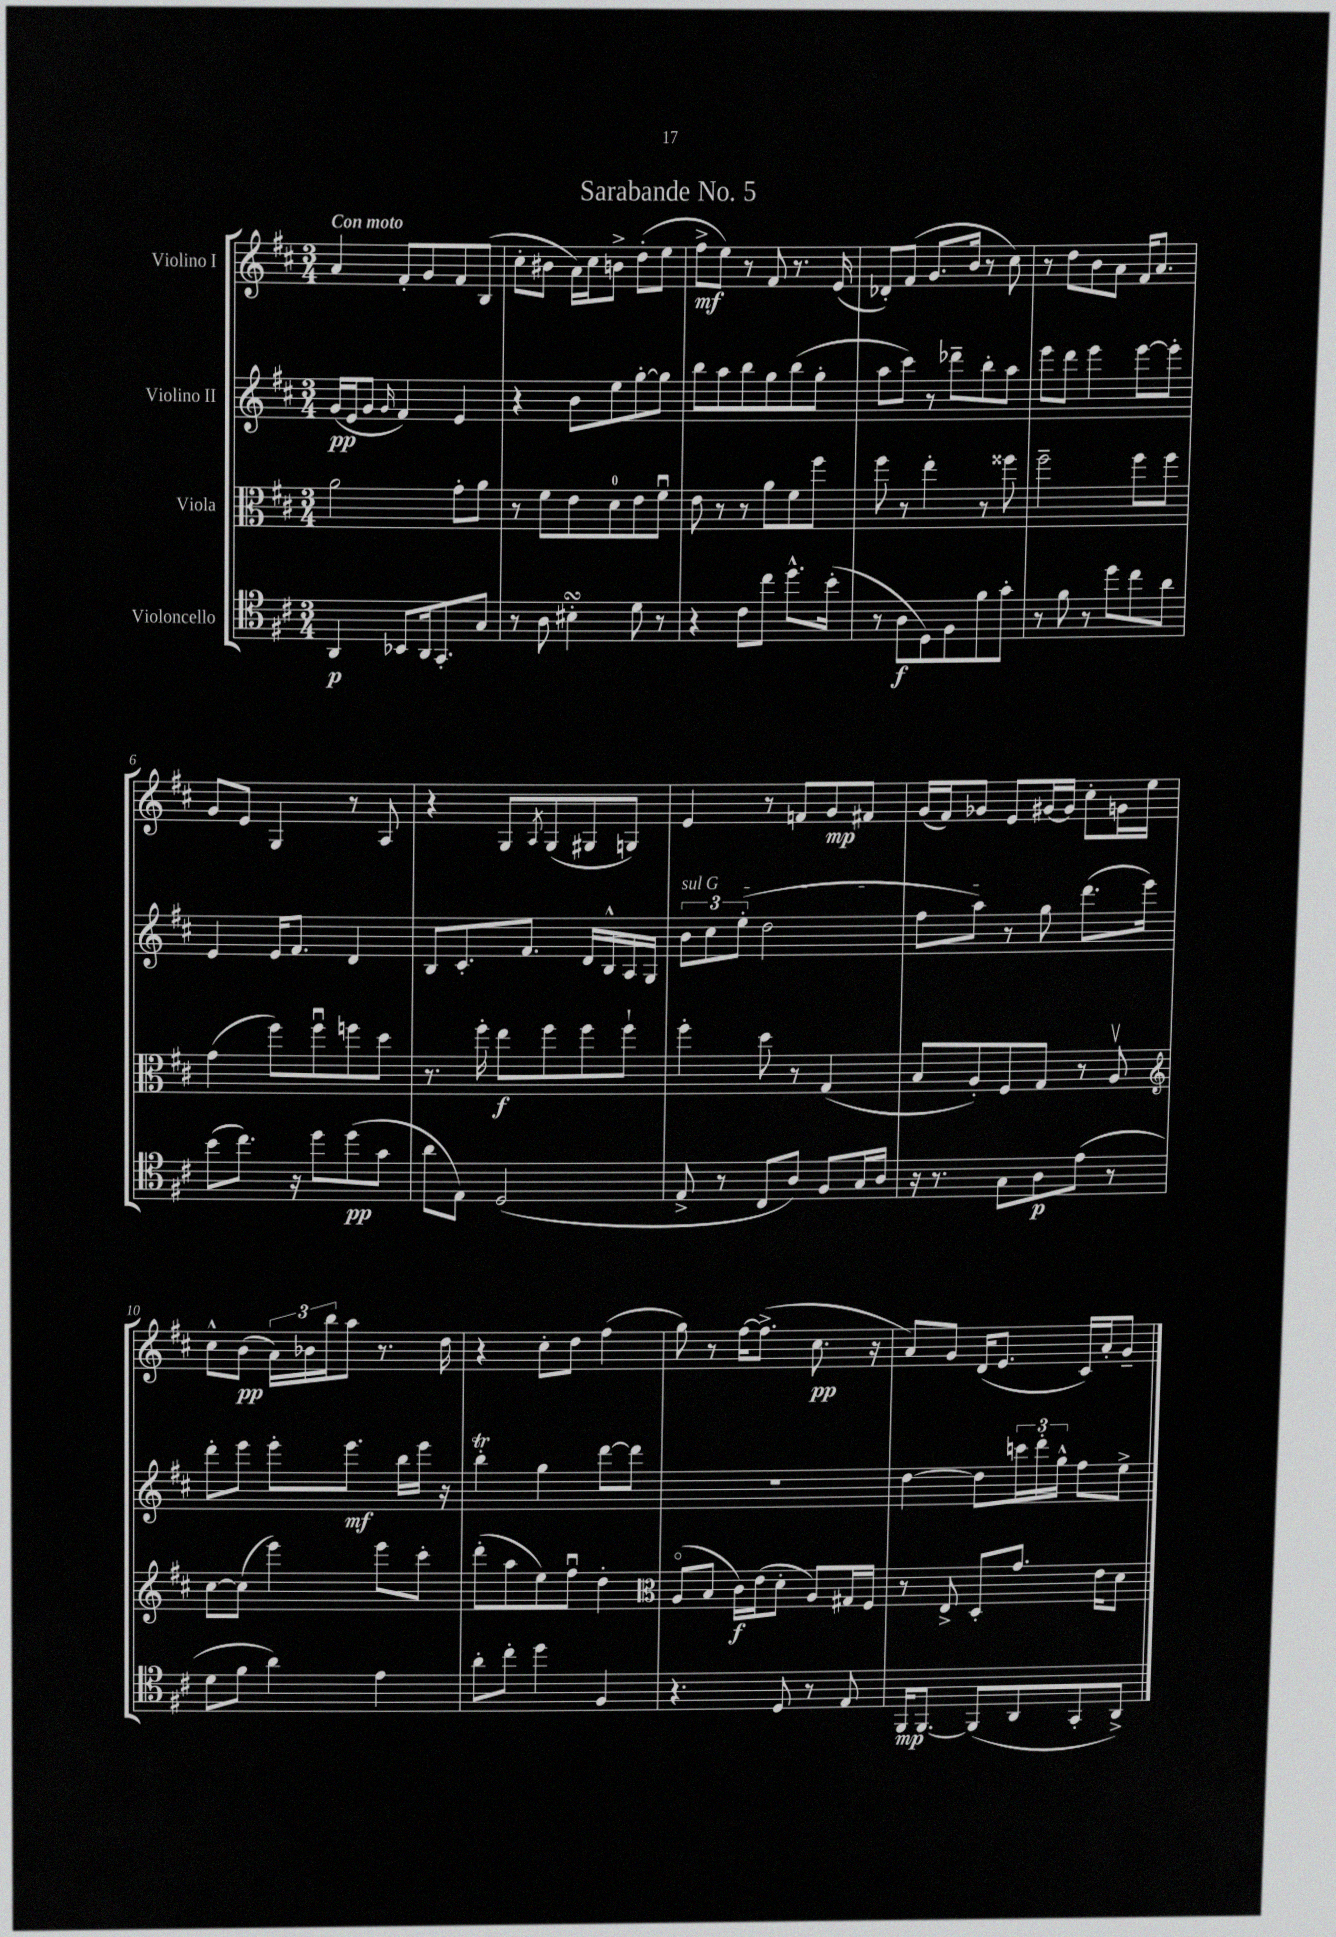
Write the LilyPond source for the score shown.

\header { title = "Sarabande No. 5" }
<<
\new StaffGroup <<
\new Staff = "s0" \with { instrumentName = "Violino I" } {
    \clef treble \key d \major \numericTimeSignature \time 3/4 \tempo "Con moto"
    a'4 fis'8-. g'8 fis'8 b8( |
    cis''8-. bis'8 a'16) cis''16 b'8-> d''8-.( e''8 |
    fis''8->\mf e''8) r8 fis'8 r8. e'16( |
    des'8-.) fis'8( g'8. b'16 r8 cis''8) |
    r8 d''8 b'8 a'8 fis'16 a'8. |
    g'8 e'8 g4 r8 a8 |
    r4 g8 \acciaccatura { a8 } g8( gis8 g8) |
    e'4 r8 f'8 g'8\mp fis'8 |
    g'16( fis'16) ges'8 e'8 gis'16~ gis'16 cis''8-. g'16 e''16 |
    cis''8-^ b'8\pp( \tuplet 3/2 { a'16) bes'16 b''16 } a''8 r8. d''16 |
    r4 cis''8-. d''8 fis''4( |
    g''8) r8 fis''16~ fis''8.->( cis''8.\pp r16 |
    a'8) g'8 d'16( e'8. cis'16) a'16-. g'8-- \bar "|." |
}
\new Staff = "s1" \with { instrumentName = "Violino II" } {
    \clef treble \key d \major \numericTimeSignature \time 3/4
    g'16\pp( e'16 g'8 \grace { g'16 } fis'4) e'4 |
    r4 b'8 e''8 g''8~-. g''8 |
    b''8 a''8 b''8 g''8 b''8( g''8-. |
    a''8 cis'''8) r8 des'''8-- b''8-. a''8 |
    e'''8 d'''8 e'''4 e'''8~ e'''8-. |
    e'4 e'16 fis'8. d'4 |
    b8 cis'8.-. fis'8. d'16 b16-^ a16 g16 |
    \tuplet 3/2 { \once \override TextSpanner.bound-details.left.text = \markup { \italic "sul G" } b'8\startTextSpan cis''8 e''8-.( } d''2 |
    fis''8 a''8\stopTextSpan) r8 g''8 d'''8.( e'''16) |
    d'''8-. e'''8 e'''8-. e'''8.\mf b''16 e'''16 r16 |
    b''4-.\trill g''4 d'''8~ d'''8 |
    R2. |
    d''4~ d''8 \tuplet 3/2 { c'''16 d'''16-. g''16-^ } fis''8 e''8-> \bar "|." |
}
\new Staff = "s2" \with { instrumentName = "Viola" } {
    \clef alto \key d \major \numericTimeSignature \time 3/4
    a'2 g'8-. a'8 |
    r8 fis'8 e'8 d'8-0 e'8 fis'8\downbow |
    e'8 r8 r8 a'8 fis'8 fis''8 |
    fis''8 r8 e''4-. r8 fisis''8 |
    fis''2-- fis''8 fis''8 |
    g'4( fis''8) fis''8\downbow f''8 d''8 |
    r8. fis''16-. e''8\f fis''8 fis''8 fis''8-! |
    fis''4-. d''8 r8 g4( |
    b8 a8-.) fis8 g8 r8 a8\upbow |
    \clef treble cis''8~ cis''8( e'''4) e'''8 cis'''8-. |
    d'''8-.( a''8 e''8) fis''8\downbow d''4-. |
    \clef alto a8\flageolet( b8 cis'16\f) e'16( d'8-. a8) gis16 fis16 |
    r8 e8-> d8-. g'8. e'16 d'8 \bar "|." |
}
\new Staff = "s3" \with { instrumentName = "Violoncello" } {
    \clef tenor \key d \major \numericTimeSignature \time 3/4
    a,4\p bes,8 a,16 g,8.-. g8 |
    r8 a8 bis4-.\turn d'8 r8 |
    r4 cis'8 cis''8 d''8.-^ b'16-.( |
    r8 a8\f d8) fis8 fis'8 g'8-. |
    r8 fis'8 r8 d''8 cis''8 a'8 |
    b'8( cis''8.) r16 d''8 d''8\pp( g'8 |
    a'8 e8) d2( |
    e8-> r8 cis8 a8) fis8 g16 a16 |
    r16 r8. g8 a8\p e'8( r8 |
    d'8 fis'8 a'4) e'4 |
    a'8-. cis''8-. d''4 fis4 |
    r4. d8 r8 e8 |
    fis,16\mp fis,8.~ fis,8( a,8 g,8-. a,8->) \bar "|." |
}
>>
>>
